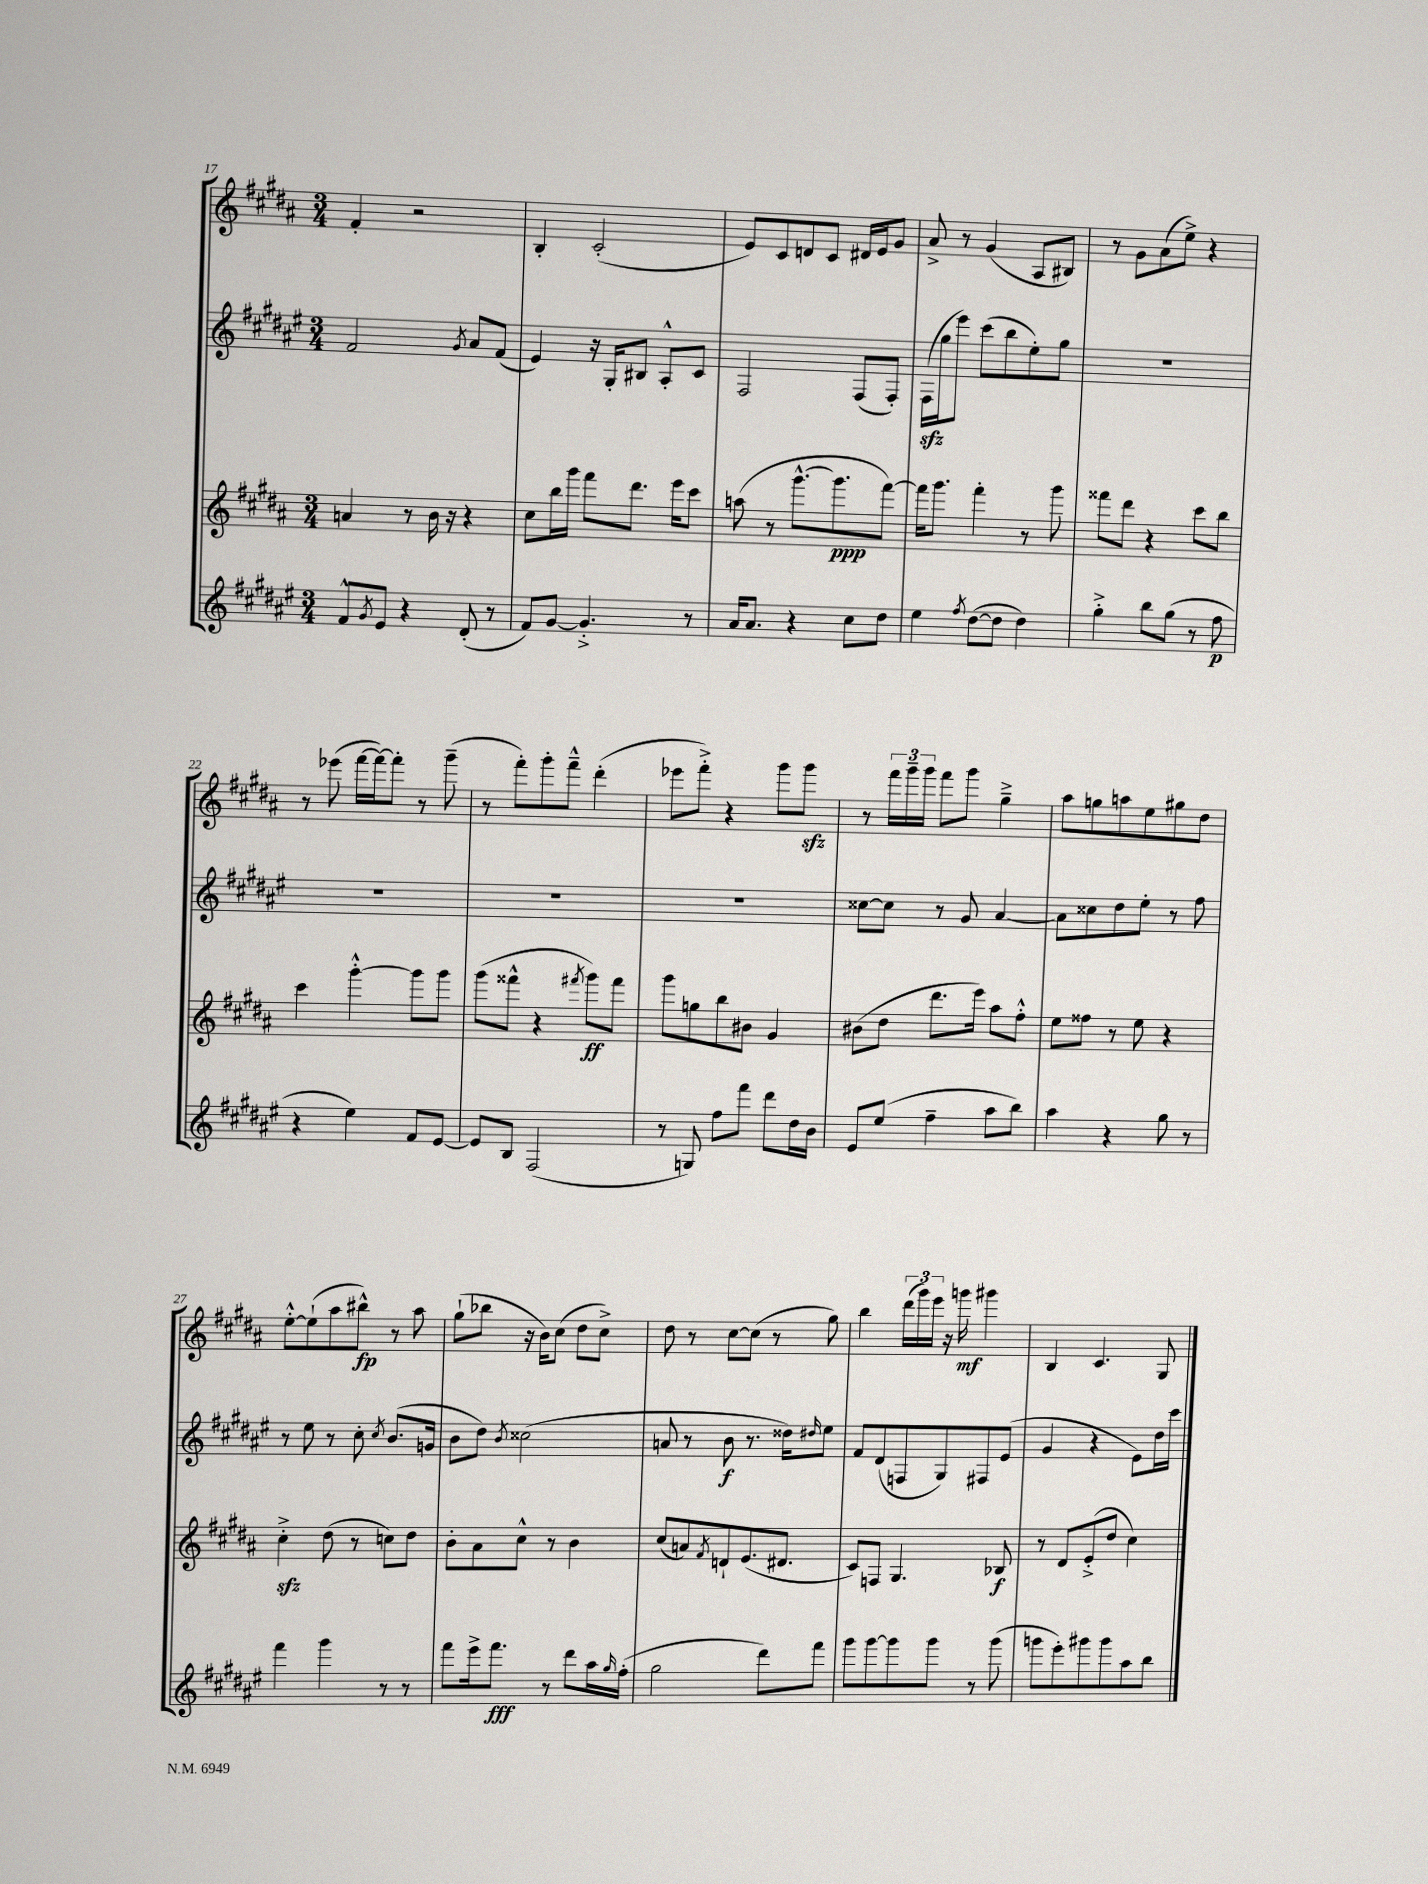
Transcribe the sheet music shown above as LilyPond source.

<<
\new StaffGroup <<
\new Staff = "s0" {
    \clef treble \key b \major \numericTimeSignature \time 3/4
    fis'4-. r2 |
    b4-. cis'2-.( |
    e'8) cis'8 d'8 cis'8 dis'16 e'16 gis'8 |
    ais'8-> r8 gis'4( ais8 bis8) |
    r8 gis'8 ais'8( e''8->) r4 |
    r8 ees'''8( fis'''16~ fis'''16~) fis'''8-. r8 gis'''8--( |
    r8 fis'''8-.) gis'''8-. fis'''8---^ dis'''4-.( |
    ees'''8 fis'''8-.->) r4 gis'''8 gis'''8\sfz |
    r8 \tuplet 3/2 { fis'''16 gis'''16-- gis'''16 } fis'''8 gis'''8 gis''4---> |
    ais''8 g''8 a''8 e''8 gis''8 dis''8 |
    e''8~-.-^ e''8-!( ais''8 bis''8-^\fp) r8 ais''8 |
    gis''8-!( bes''8 r16 b'16) cis''8( dis''8 cis''8->) |
    dis''8 r8 cis''8~ cis''8( r8 gis''8) |
    b''4 \tuplet 3/2 { dis'''16( gis'''16) e'''16 } r16 g'''16\mf gis'''4 |
    b4 cis'4. gis8 \bar "|." |
}
\new Staff = "s1" {
    \clef treble \key fis \major \numericTimeSignature \time 3/4
    fis'2 \acciaccatura { gis'8 } ais'8 fis'8( |
    eis'4) r16 gis16-. bis8 ais8-.-^ cis'8 |
    fis2 fis8( fis8-.) |
    fis16\sfz( gis''16 eis'''8) cis'''8( b''8 eis''8-.) gis''8 |
    R2. |
    R2. |
    R2. |
    R2. |
    cisis''8~ cisis''8 r8 gis'8 ais'4~ |
    ais'8 cisis''8 dis''8 eis''8-. r8 fis''8 |
    r8 eis''8 r8 cis''8-. \acciaccatura { cis''8 } b'8.( g'16 |
    b'8 dis''8) \acciaccatura { b'8 } cisis''2( |
    a'8 r8 b'8\f r8. disis''16) \grace { dis''16 } eis''8 |
    fis'8 dis'8( f8 gis8) fis8 eis'8( |
    gis'4 r4 eis'8) dis''16 cis'''16 \bar "|." |
}
\new Staff = "s2" {
    \clef treble \key b \major \numericTimeSignature \time 3/4
    a'4 r8 b'16 r16 r4 |
    cis''8 b''16 gis'''16 fis'''8 dis'''8. e'''16 cis'''8 |
    a''8( r8 gis'''8.~-^ gis'''8.\ppp fis'''8~) |
    fis'''16 gis'''8. fis'''4-. r8 gis'''8 |
    fisis'''8 dis'''8 r4 cis'''8 b''8 |
    cis'''4 gis'''4~-.-^ gis'''8 gis'''8 |
    gis'''8( fisis'''8-^ r4 \acciaccatura { fis'''8 } gis'''8\ff) fis'''8 |
    gis'''8 g''8 b''8 bis'8 gis'4 |
    bis'8( dis''8 dis'''8. e'''16) ais''8 fis''8-.-^ |
    e''8 fisis''8 r8 e''8 r4 |
    cis''4-.->\sfz dis''8( r8 c''8) dis''8 |
    b'8-. ais'8 cis''8-^ r8 b'4 |
    cis''8( a'8) \acciaccatura { fis'8 } d'8-! e'8.( dis'8. |
    cis'8) f8 gis4. bes8\f |
    r8 dis'8 e'8-.->( dis''8 cis''4) \bar "|." |
}
\new Staff = "s3" {
    \clef treble \key fis \major \numericTimeSignature \time 3/4
    fis'8-^ \acciaccatura { gis'8 } eis'8 r4 dis'8-.( r8 |
    fis'8) gis'8~ gis'4.-.-> r8 |
    ais'16 ais'8. r4 cis''8 dis''8 |
    eis''4 \acciaccatura { fis''8 } dis''8~( dis''8 dis''4) |
    gis''4-.-> b''8 gis''8( r8 fis''8\p |
    r4 eis''4) fis'8 eis'8~ |
    eis'8 b8 fis2( |
    r8 g8) fis''8 fis'''8 dis'''8 dis''16 b'16 |
    eis'8 eis''8( fis''4-- ais''8 b''8) |
    ais''4 r4 gis''8 r8 |
    fis'''4 gis'''4 r8 r8 |
    fis'''8 eis'''16-> fis'''8.\fff r8 dis'''8 ais''16 \grace { gis''16 } fis''16-.( |
    gis''2 dis'''8) fis'''8 |
    gis'''8 gis'''8~ gis'''8 gis'''8 r8 gis'''8( |
    g'''8 eis'''8-.) gis'''8 gis'''8 ais''8 b''8 \bar "|." |
}
>>
>>
\layout { \context { \Score currentBarNumber = #17 } }
